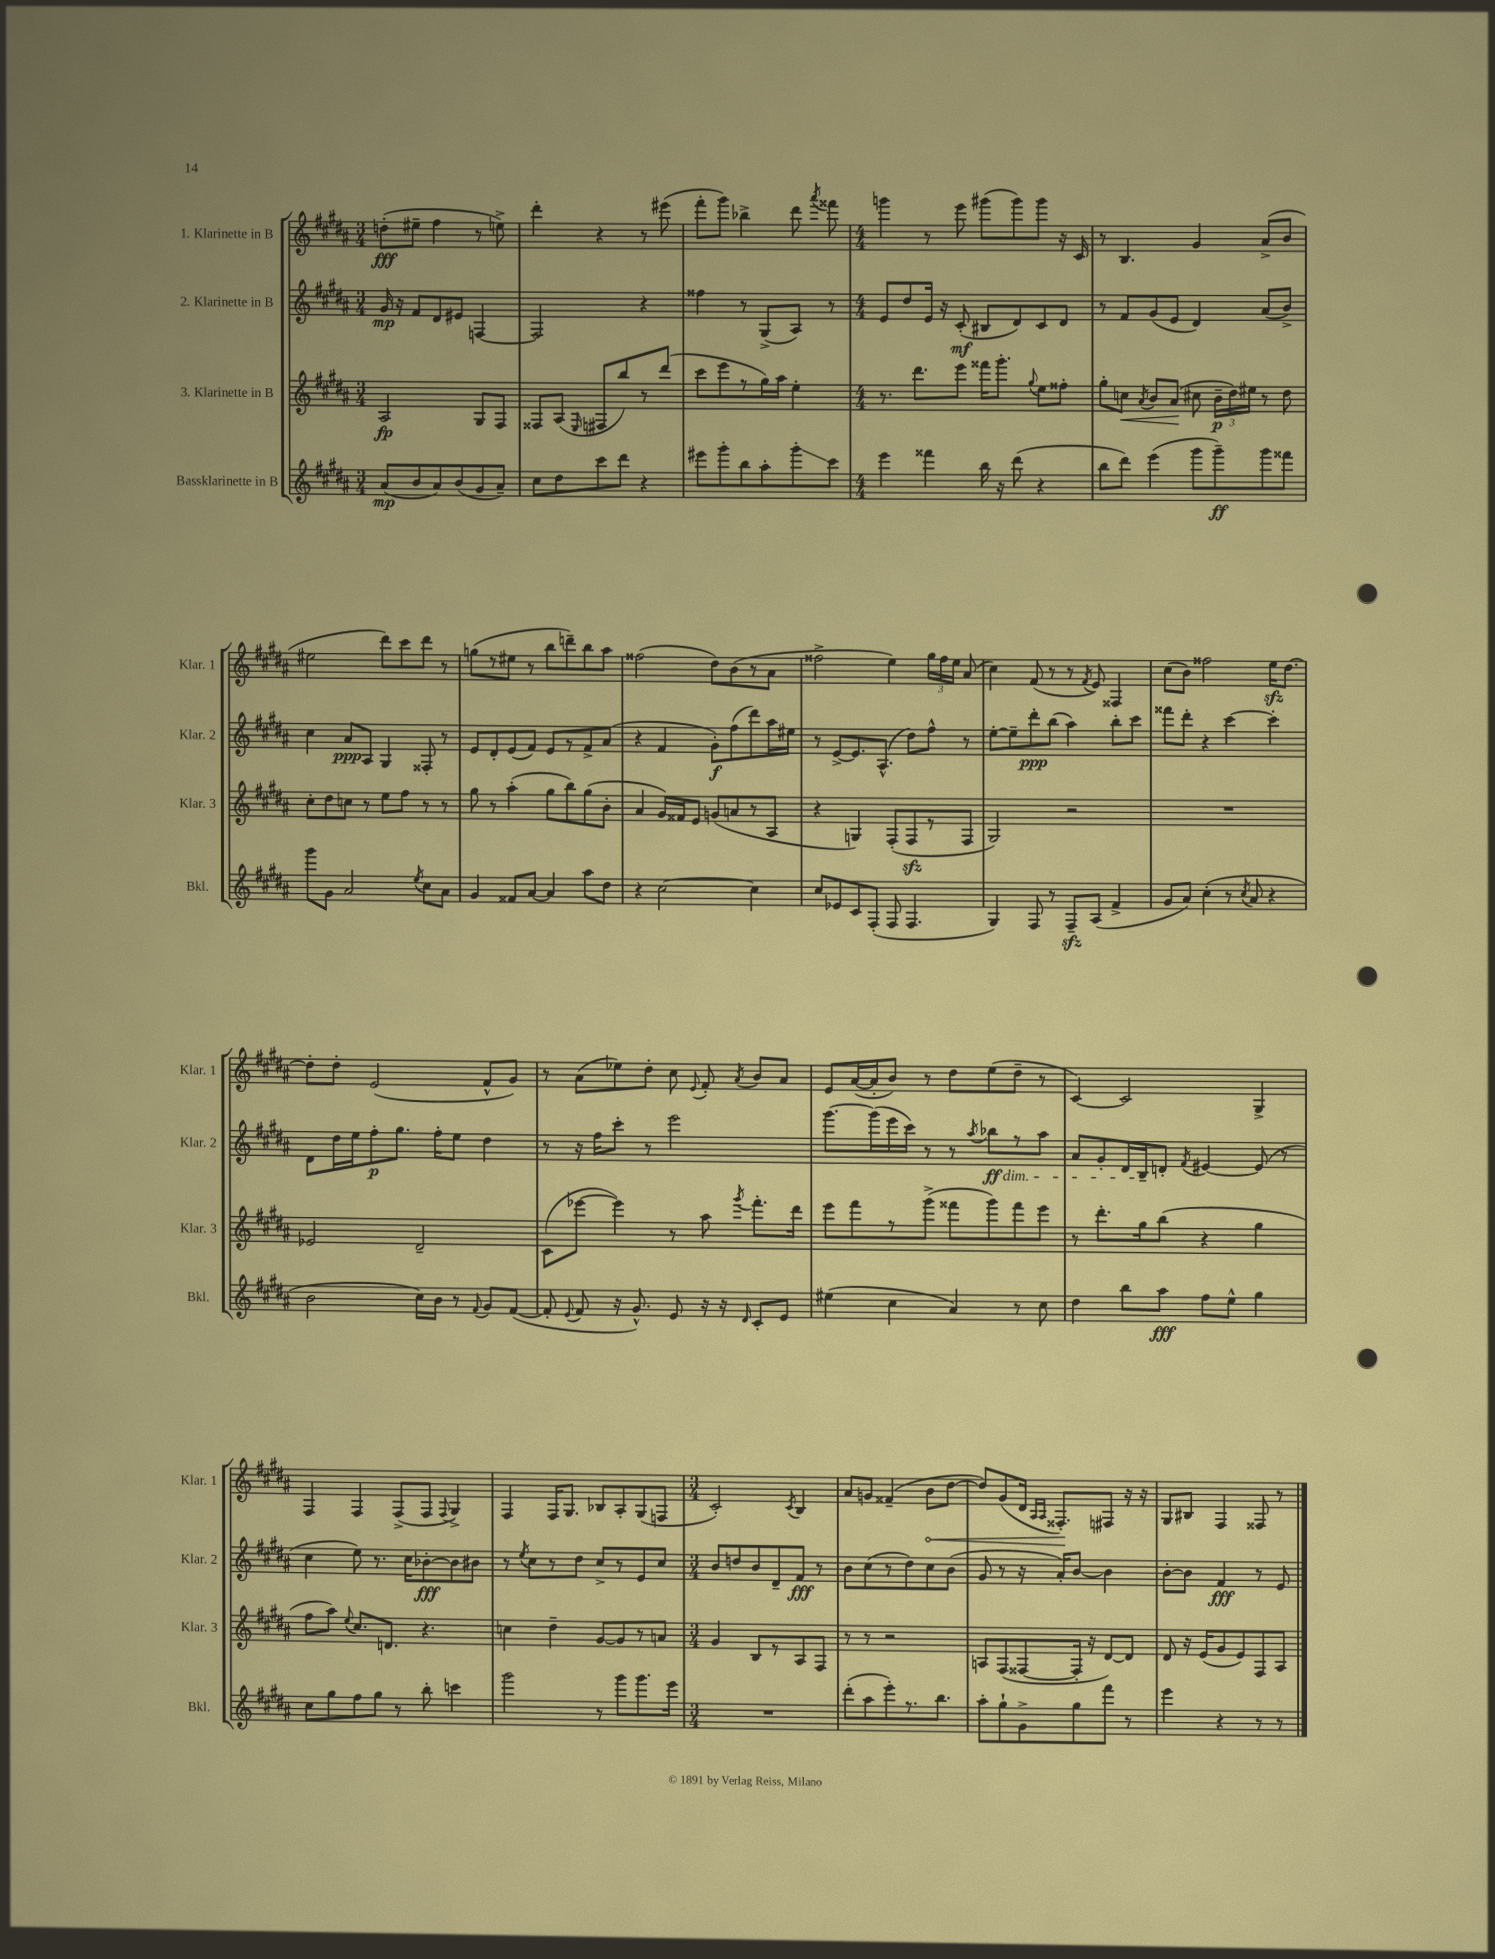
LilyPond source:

<<
\new StaffGroup <<
\new Staff = "s0" \with { instrumentName = "1. Klarinette in B" shortInstrumentName = "Klar. 1" } {
    \clef treble \key b \major \numericTimeSignature \time 3/4
    \autoBeamOff d''8[-.\fff( eis''8]-- fis''4 r8 e''8->) |
    dis'''4-. r4 r8 eis'''8( |
    fis'''8[-. gis'''8]) bes''4-> dis'''8 \acciaccatura { ais'''8 } fisis'''8 |
    \numericTimeSignature \time 4/4 g'''4 r8 e'''8 gis'''8[( gis'''8) gis'''8] r16 cis'16 |
    r8 b4. gis'4 ais'8[->( b'8] |
    eis''2 dis'''8[) cis'''8 dis'''8] r8 |
    g''8[( r8 eis''8] r8 b''8[ d'''8--) b''8 ais''8] |
    fisis''2( dis''8[) b'8( r8 ais'8] |
    fisis''2-> e''4) \tuplet 3/2 { gis''16[ fisis''16 e''16] } ais'8( |
    cis''4) fis'8( r8 r8 \acciaccatura { fis'8 } e'8) fisis4 |
    cis''8[( b'8]) fisis''2 e''16[\sfz dis''8.]~ |
    dis''8[-. dis''8]-. e'2( fis'8[-^ gis'8]) |
    r8 ais'8[( ees''8) dis''8]-. cis''8 \appoggiatura { e'8 } fis'8-. \acciaccatura { ais'8 } b'8[ ais'8] |
    e'8[ ais'16~( ais'16-. b'8]) r8 dis''8[ e''8( dis''8]-- r8 |
    cis'4~) cis'2 gis4-> |
    fis4 fis4 fis8[->( fis8] \appoggiatura { fis8 } gis4->) |
    fis4 fis16[ gis8.] bes8[ ais8-. gis8( f8] |
    \numericTimeSignature \time 3/4 cis'2-.) \acciaccatura { cis'8 } b4 |
    ais'8[ g'8] fisis'4--( \once \override Hairpin.circled-tip = ##t b'8[\< dis''8]~ |
    dis''8[) gis'8( dis'16] \grace { ais16[ ais16] } fisis8.[-.\!) fis8] r16 r16 |
    gis8[ bis8] fis4 fisis8 r8 \bar "|." |
}
\new Staff = "s1" \with { instrumentName = "2. Klarinette in B" shortInstrumentName = "Klar. 2" } {
    \clef treble \key b \major \numericTimeSignature \time 3/4
    \autoBeamOff gis'16\mp r16 fis'8[ dis'8 eis'8] f4~ |
    f2 r4 |
    fisis''4 r8 gis8[->( ais8]) r8 |
    \numericTimeSignature \time 4/4 e'8[ dis''8 e'16] r16 cis'8-.\mf( bis8[ dis'8) cis'8 dis'8] |
    r8 fis'8[ gis'8( e'8] dis'4) ais'8[( b'8]->) |
    cis''4 ais'8[\ppp ais8] gis4 fisis8-. r8 |
    e'8[ dis'8-. e'8( fis'8]) e'8[ r8 fis'8-> ais'8]( |
    r4 fis'4 gis'8[-.\f) fis''8( dis'''8) ais''16 eis''16] |
    r8 e'8[~-> e'8. ais8.]-^( dis''8[) fis''8]-^ r8 |
    e''8[~-. e''8-- dis'''8-.\ppp b''8]( ais''4) b''8[-. cis'''8] |
    fisis'''8[ dis'''8]-. r4 cis'''4~ cis'''4-. |
    dis'8[ dis''16 e''16 fis''8-.\p gis''8.] fis''16[-. e''8] dis''4 |
    r8 r16 fis''16[ cis'''8]-. r8 e'''2 |
    gis'''8.[~ gis'''16( e'''16 cis'''16]) r8 r8 \acciaccatura { ais''8 } bes''8[\ff\dim r8 ais''8] |
    ais'8[ gis'8-. dis'16 b16--\! d'8]-. \acciaccatura { fis'8 } eis'4~ eis'8( r8 |
    cis''4 e''8) r8. cis''16[ bes'8~-.\fff bes'8 bis'8] |
    r8 \acciaccatura { e''8 } cis''8[ r8 dis''8] cis''8[-> r8 e'8 cis''8] |
    \numericTimeSignature \time 3/4 b'8[ d''8 b'8 dis'8-- fis'8]\fff r8 |
    b'8[ cis''8( r8 dis''8) cis''8 b'8]( |
    gis'8 r8 r16 ais'16[-.) b'8]~ b'4 |
    b'8[~-. b'8] fis'4\fff r8 e'8 \bar "|." |
}
\new Staff = "s2" \with { instrumentName = "3. Klarinette in B" shortInstrumentName = "Klar. 3" } {
    \clef treble \key b \major \numericTimeSignature \time 3/4
    \autoBeamOff ais2\fp gis8[ fis8] |
    fisis8[ ais8]( \grace { e16 } fis8[ b''8) r8 dis'''8]( |
    cis'''8[ e'''8 r8 gis''16) ais''16] e''4-. |
    \numericTimeSignature \time 4/4 r8. dis'''8.[ e'''8] fisis'''16[ gis'''8.]-. \appoggiatura { gis''8 } e''8[ fisis''8]-. |
    gis''8[-. c''8]\< \acciaccatura { ais'8 } b'8[ ais'8]\!( cis''8 \tuplet 3/2 { b'16[--\p dis''16) eis''16] } r8 dis''8 |
    cis''8[-. dis''8 c''8] r8 e''8[ fis''8] r8 r8 |
    gis''8 r8 ais''4-.( gis''8[ b''8) gis''8( b'8]-. |
    ais'4 gis'16[) fisis'16 e'8] g'8[( a'8 r8 ais8] |
    r4 g4) fis8[-.( fis8\sfz r8 fis8] |
    gis2) r2 |
    R1 |
    ees'2 dis'2-- |
    cis'8[( ees'''8]~ ees'''4) r8 ais''8 \acciaccatura { gis'''8 } fis'''8.[-. dis'''16] |
    e'''8[ fis'''8 r8 gis'''8]->( fisis'''8[ gis'''8) fisis'''8 e'''8] |
    r8 dis'''8.[-. gis''16 b''8]( r4 gis''4 |
    fis''8[ ais''8]) \appoggiatura { e''8 } cis''8.[ d'8.] r4. |
    c''4 dis''4-- gis'8[~ gis'8 r8 a'8] |
    \numericTimeSignature \time 3/4 gis'4 b8[ r8 ais8 fis8] |
    r8 r8 r2 |
    a8[ fis8( fisis8~ fisis16]-. r16 dis'8[~) dis'8] |
    dis'8 r16 e'16[( gis'8 e'8) fis8 ais8] \bar "|." |
}
\new Staff = "s3" \with { instrumentName = "Bassklarinette in B" shortInstrumentName = "Bkl." } {
    \clef treble \key b \major \numericTimeSignature \time 3/4
    \autoBeamOff ais'8[\mp( b'8 ais'8) b'8( gis'8 ais'8]--) |
    cis''8[ dis''8 cis'''8 dis'''8] r4 |
    eis'''8[ gis'''8-. b''8 ais''8-. gis'''8-.\glissando cis'''8] |
    \numericTimeSignature \time 4/4 e'''4 fisis'''4 b''16 r16 dis'''8( r4 |
    b''8[ dis'''8]) e'''4( gis'''8[ gis'''8--\ff) gis'''8 fisis'''8] |
    gis'''8[ gis'8] ais'2 \acciaccatura { e''8 } cis''8[ ais'8] |
    gis'4 fisis'8[ ais'8]~ ais'4 ais''8[ dis''8] |
    r4 cis''2~ cis''4 |
    cis''8[ ees'8 cis'8 fis8]-.( fis8 fis4. |
    gis4) fis8 r8 fis8[--\sfz ais8]( fis'4-> |
    gis'8[ ais'8]) cis''4-.( r8 \acciaccatura { cis''8 } ais'8 r4 |
    b'2 cis''16[) b'16] r8 \appoggiatura { fis'8 } gis'8[ fis'8]~( |
    fis'8-. \appoggiatura { e'8 } fis'8 r16 gis'8.-^) e'8 r16 r16 \grace { dis'16 } cis'8[-. e'8] |
    eis''4( cis''4 ais'4) r8 cis''8 |
    dis''4 b''8[ ais''8]\fff fis''8[ e''8]-^ gis''4 |
    cis''8[ gis''8 fis''8 gis''8] r8 b''8-. c'''4 |
    gis'''2 r8 gis'''8[ gis'''8. e'''16] |
    \numericTimeSignature \time 3/4 R2. |
    dis'''8[-.( ais''8 e'''8-.) r8. b''8.] |
    ais''8[-. gis''8-! gis'8-> gis''8 fis'''8] r8 |
    e'''4 r4 r8 r8 \bar "|." |
}
>>
>>
\layout { \context { \Score \remove "Bar_number_engraver" } }
